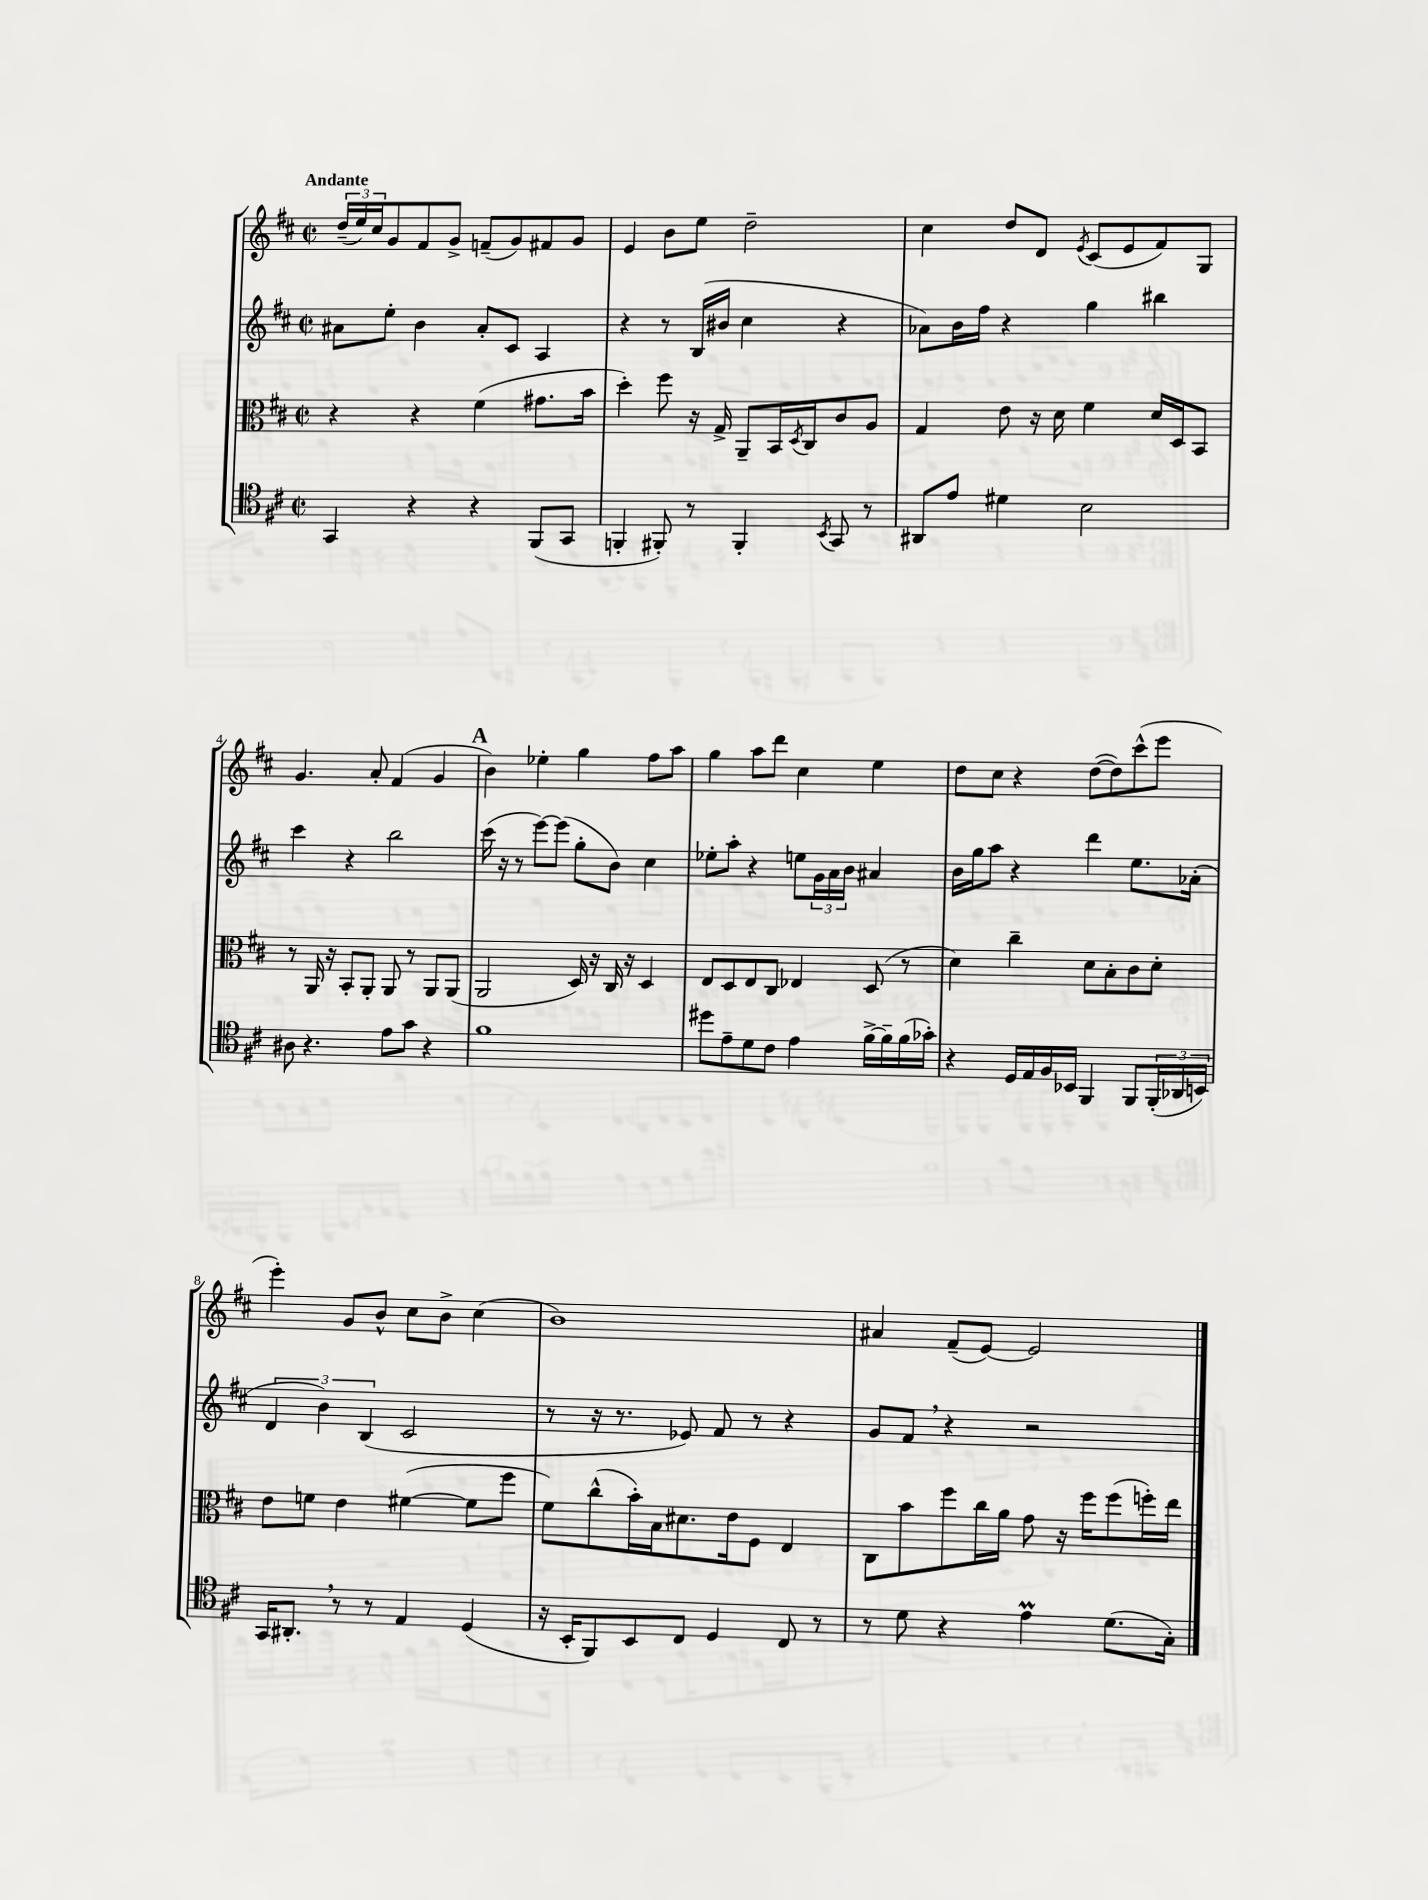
<<
\new StaffGroup <<
\new Staff = "s0" {
    \clef treble \key d \major \defaultTimeSignature \time 2/2 \tempo "Andante"
    \tuplet 3/2 { d''16--( e''16) cis''16 } g'8 fis'8 g'8-> f'8--( g'8) fis'8 g'8 |
    e'4 b'8 e''8 d''2-- |
    cis''4 d''8 d'8 \acciaccatura { e'8 } cis'8( e'8 fis'8) g8 |
    g'4. a'8-. fis'4( g'4 |
    \mark \markup { \bold "A" } b'4) ees''4-. g''4 fis''8 a''8 |
    g''4 a''8 d'''8 cis''4 e''4 |
    d''8 cis''8 r4 d''8~( d''8) cis'''8-^( e'''8 |
    e'''4-.) g'8 b'8-^ cis''8 b'8-> cis''4( |
    b'1) |
    ais'4 fis'8--( e'8~) e'2 \bar "|." |
}
\new Staff = "s1" {
    \clef treble \key d \major \defaultTimeSignature \time 2/2
    ais'8 e''8-. b'4 ais'8-. cis'8 a4 |
    r4 r8 b16( bis'16 cis''4 r4 |
    aes'8) b'16 fis''16 r4 g''4 bis''4 |
    cis'''4 r4 b''2 |
    \mark \markup { \bold "A" } cis'''16( r16 r8 e'''8~) e'''8( g''8-. b'8) cis''4 |
    ees''8-. a''8-. r4 e''8 \tuplet 3/2 { g'16 a'16 b'16 } ais'4 |
    b'16 g''16 a''8 r4 d'''4 e''8. aes'16-.( |
    \tuplet 3/2 { d'4 b'4) b4( } cis'2 |
    r8 r16 r8. ees'8) fis'8 r8 r4 |
    g'8 fis'8 \breathe r4 r2 \bar "|." |
}
\new Staff = "s2" {
    \clef alto \key d \major \defaultTimeSignature \time 2/2
    r4 r4 fis'4( gis'8. b'16 |
    d''4-.) fis''8 r16 g16-> a,8-- b,16 \acciaccatura { d8 } cis16 cis'8 a8 |
    g4 e'8 r16 d'16 fis'4 d'16 d16 b,8 |
    r8 a,16 r16 b,8-. a,8-. a,8 r8 a,8 a,8( |
    \mark \markup { \bold "A" } a,2 d16) r16 cis16 r16 d4 |
    e8 d8 e8 cis8 ees4 d8( r8 |
    d'4) cis''4-- d'8 b8-. cis'8 d'8-. |
    e'8 f'8 e'4 fis'4~( fis'8 fis''8 |
    fis'8) cis''8-^( b'16-.) b16 dis'8. e'16 fis8 e4 |
    cis8 b'8 fis''8 cis''16 a'16 g'8 r16 fis''16 fis''8( f''16-.) e''16 \bar "|." |
}
\new Staff = "s3" {
    \clef tenor \key d \major \defaultTimeSignature \time 2/2
    g,4 r4 r4 fis,8( g,8 |
    f,4-. fis,8-.) r8 fis,4-. \acciaccatura { b,8 } g,8 r8 |
    ais,8 e'8 dis'4 b2 |
    ais8 r4. e'8 g'8 r4 |
    \mark \markup { \bold "A" } fis'1 |
    dis''8 e'8-- d'8 cis'8 e'4 fis'16~-> fis'16-- fis'16( ges'16-.) |
    r4 d16 e16 fis16 bes,16 fis,4 fis,8 \tuplet 3/2 { fis,16-.( aes,16 b,16) } |
    g,16 ais,8.-. \breathe r8 r8 e4 d4( |
    r16 b,16-. fis,8) b,8 cis8 d4 cis8 r8 |
    r8 d'8 r4 e'4\prall d'8.( g16-.) \bar "|." |
}
>>
>>
